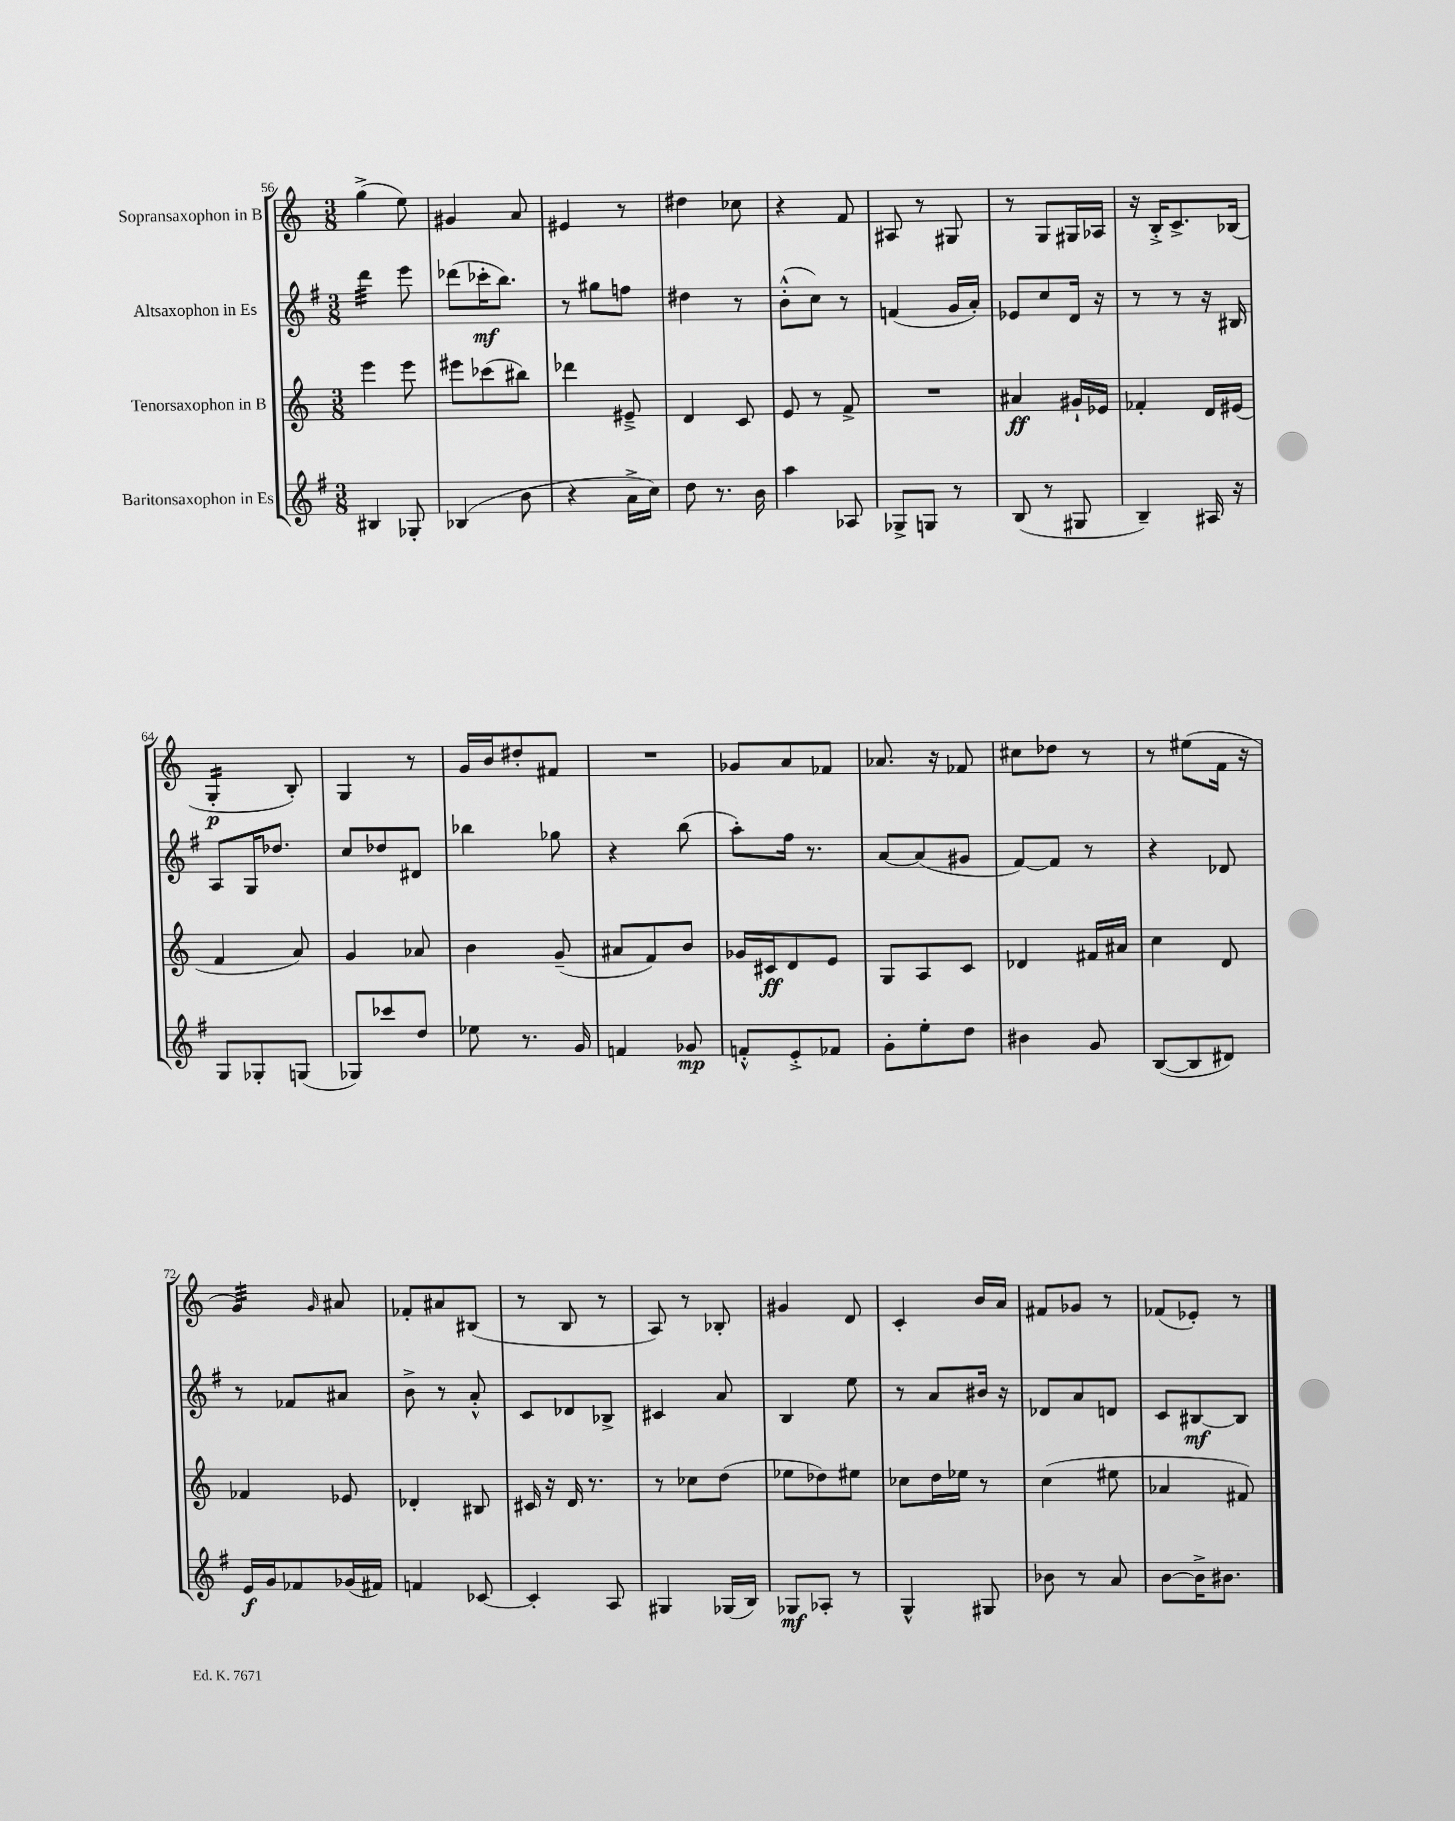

**kern	**kern	**kern	**kern
*staff4	*staff3	*staff2	*staff1
*clefG2	*clefG2	*clefG2	*clefG2
*k[f#]	*k[]	*k[f#]	*k[]
*M3/8	*M3/8	*M3/8	*M3/8
4B#/	4eee\	4ddd\	(4gg^\
8G-'/	8eee\	8eee\	8ee\)
=	=	=	=
(4B-/	8eee#\L	(8ddd-\L	4g#/
.	(8ccc-\	16ccc-'\K	.
.	.	8.bb\J)	.
8b\	8bb#\J)	.	8a/
=	=	=	=
4r	4ddd-\	8r	4e#/
.	.	8gg#\L	.
16a^\LL	8e#~^/	8ff\J	8r
16cc\JJ)	.	.	.
=	=	=	=
8dd\	4d/	4dd#\	4dd#\
8.r	.	.	.
.	8c/	8r	8cc-\
16b\	.	.	.
=	=	=	=
4aa\	8e/	(8b'^^\L	4r
.	8r	8cc\J)	.
8A-/	8f^/	8r	8f/
=	=	=	=
8G-^/L	4.r	(4f/	8A#/
8G/J	.	.	8r
8r	.	16g/LL	8G#/
.	.	16a'/JJ)	.
=	=	=	=
(8B/	4a#/	8e-/L	8r
8r	.	8cc/	8G/L
8G#/	16g#`/LL	16d/Jk	16G#/L
.	16e-/JJ	16r	16A-/JJ
=	=	=	=
4B~/)	4f-'/	8r	16r
.	.	.	16B'^/LK
.	.	8r	8.c^/
16A#/	16d/LL	16r	.
16r	(16e#/JJ	16B#/	(16B-/Jk
=	=	=	=
8G/L	4f/	8A/L	4G'/
8G-'/	.	16G/K	.
.	.	8.dd-/J	.
(8G/J	8a/)	.	8B'/)
=	=	=	=
8G-/L)	4g/	8cc/L	4G/
8ccc-/	.	8dd-/	.
8dd/J	8a-/	8d#/J	8r
=	=	=	=
8ee-\	4b\	4bb-\	16g/LL
.	.	.	16b/J
8.r	.	.	8dd#'/
.	(8g~/	8gg-\	8f#/J
16g/	.	.	.
=	=	=	=
4f/	8a#/L	4r	4.r
.	8f/)	.	.
8g-/	8b/J	(8bb\	.
=	=	=	=
8f'^^/L	16g-/LL	8aa'\L)	8g-/L
.	16c#/J	.	.
8e'^/	8d/	16ff#\Jk	8a/
.	.	8.r	.
8f-/J	8e/J	.	8f-/J
=	=	=	=
8g'\L	8G/L	[8a/L	8.a-/
8ee'\	8A/	(8a/]	.
.	.	.	16r
8dd\J	8c/J	8g#/J	8f-/
=	=	=	=
4b#\	4d-/	[8f#/L)	8cc#\L
.	.	8f#/]J	8dd-\J
8g/	16f#/LL	8r	8r
.	16a#/JJ	.	.
=	=	=	=
([8B/L	4cc\	4r	8r
8B/]	.	.	(8ee#\L
8d#/J)	8d/	8d-/	16f\Jk
.	.	.	16r
=	=	=	=
16e/LL	4f-/	8r	4g/)
16g/J	.	.	.
8f-/	.	8f-/L	.
.	.	.	16qqg/
(16g-/L	8e-/	8a#/J	8a#/
16f#/JJ)	.	.	.
=	=	=	=
4f/	4d-'/	8b^\	8f-'/L
.	.	8r	8a#/
[8c-/	8B#/	8a'^^/	(8B#/J
=	=	=	=
4c-'/]	16c#/	8c/L	8r
.	16r	.	.
.	16d/	8d-/	8B/
.	8.r	.	.
8A/	.	8B-^/J	8r
=	=	=	=
4G#/	8r	4c#/	8A/)
.	8cc-\L	.	8r
(16G-/LL	(8dd\J	8a/	8B-'/
16B/JJ)	.	.	.
=	=	=	=
8G-/L	8ee-\L	4B/	4g#/
8A-'/J	8dd-\)	.	.
8r	8ee#\J	8ee\	8d/
=	=	=	=
4G^^/	8cc-\L	8r	4c'/
.	16dd\L	8a/L	.
.	16ee-\JJ	.	.
8G#/	8r	16b#/Jk	16b/LL
.	.	16r	16a/JJ
=	=	=	=
8b-\	(4cc\	8d-/L	8f#/L
8r	.	8a/	8g-/J
8a/	8ee#\	8d/J	8r
=	=	=	=
[8b\L	4a-/	8c/L	(8f-/L
16b^\]K	.	[8B#/	8e-'/J)
8.b#\J	.	.	.
.	8f#/)	8B#/]J	8r
==	==	==	==
*-	*-	*-	*-
